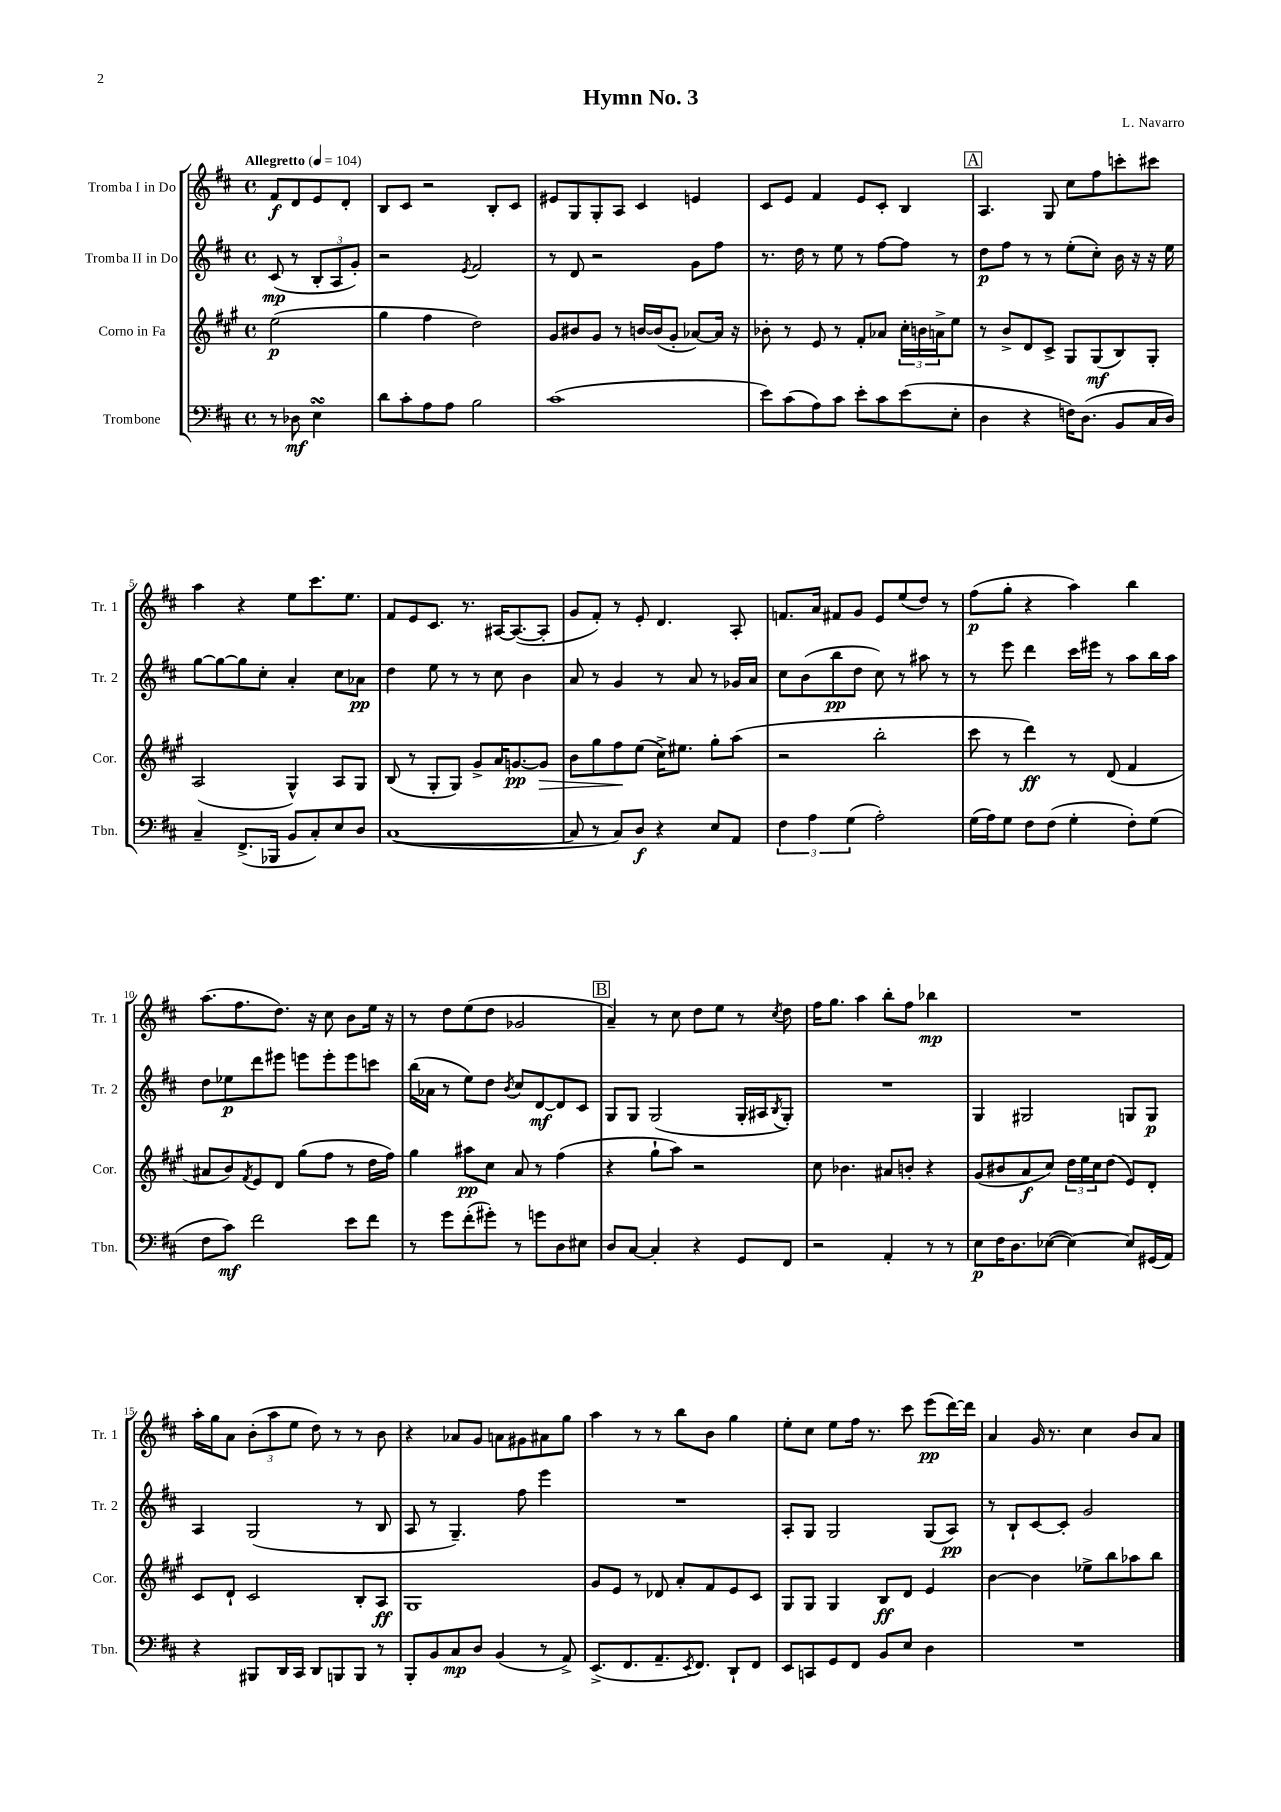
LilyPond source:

\header { title = "Hymn No. 3" composer = "L. Navarro" }
<<
\new StaffGroup <<
\new Staff = "s0" \with { instrumentName = "Tromba I in Do" shortInstrumentName = "Tr. 1" } {
    \clef treble \key d \major \defaultTimeSignature \time 4/4 \partial 2 \tempo "Allegretto" 4 = 104
    fis'8\f d'8 e'8 d'8-. |
    b8 cis'8 r2 b8-. cis'8 |
    eis'8 g8 g8-. a8 cis'4 e'4 |
    cis'8 e'8 fis'4 e'8 cis'8-. b4 |
    \mark \markup { \box "A" } a4. g8 cis''8 fis''8 c'''8-. cis'''8 |
    a''4 r4 e''8 cis'''8. e''8. |
    fis'8 e'8 cis'8. r8. ais16~ ais8.~( ais8-. |
    g'8 fis'8-.) r8 e'8-. d'4. a8-. |
    f'8. a'16 fis'8 g'8 e'8 e''8( d''8) r8 |
    fis''8\p( g''8-. r4 a''4) b''4 |
    a''8.( fis''8. d''8.) r16 cis''8 b'8 e''16 r16 |
    r8 d''8 e''8( d''8 ges'2 |
    \mark \markup { \box "B" } a'4--) r8 cis''8 d''8 e''8 r8 \acciaccatura { cis''8 } d''8 |
    fis''16 g''8. a''4 b''8-. fis''8 bes''4\mp |
    R1 |
    a''16-. g''16 a'8 \tuplet 3/2 { b'8-.( a''8 e''8 } d''8) r8 r8 b'8 |
    r4 aes'8 g'8 a'8 gis'8 ais'8 g''8 |
    a''4 r8 r8 b''8 b'8 g''4 |
    e''8-. cis''8 e''8 fis''16 r8. cis'''8 e'''8\pp( d'''16~) d'''16 |
    a'4 g'16 r8. cis''4 b'8 a'8 \bar "|." |
}
\new Staff = "s1" \with { instrumentName = "Tromba II in Do" shortInstrumentName = "Tr. 2" } {
    \clef treble \key d \major \defaultTimeSignature \time 4/4 \partial 2
    cis'8\mp( r8 \tuplet 3/2 { b8-. a8 g'8-.) } |
    r2 \acciaccatura { e'8 } fis'2 |
    r8 d'8 r2 g'8 fis''8 |
    r8. d''16 r8 e''8 r8 fis''8~ fis''8 r8 |
    \mark \markup { \box "A" } d''8\p fis''8 r8 r8 e''8-.( cis''8-.) b'16 r16 r16 e''16 |
    g''8~ g''8~ g''8 cis''8-. a'4-. cis''8 aes'8\pp |
    d''4 e''8 r8 r8 cis''8 b'4 |
    a'8 r8 g'4 r8 a'8 r8 ges'16 a'16 |
    cis''8 b'8( b''8\pp d''8 cis''8) r8 ais''8 r8 |
    r8 e'''8 d'''4 cis'''16 eis'''16 r8 a''8 b''16 a''16 |
    d''8 ees''8\p d'''8 eis'''8 e'''8 e'''8-. e'''8 c'''8 |
    b''16( aes'16 r8 e''8) d''8 \acciaccatura { b'8 } cis''8 d'8~\mf d'8 cis'8 |
    \mark \markup { \box "B" } g8 g8 g2( g16-. ais16 \acciaccatura { b8 } g8-.) |
    R1 |
    g4 gis2 g8 g8\p |
    a4 g2( r8 b8 |
    a8 r8 g4.--) fis''8 e'''4 |
    R1 |
    a8-. g8 g2 g8( a8\pp) |
    r8 b8-! cis'8~ cis'8-. g'2 \bar "|." |
}
\new Staff = "s2" \with { instrumentName = "Corno in Fa" shortInstrumentName = "Cor." } {
    \clef treble \key a \major \defaultTimeSignature \time 4/4 \partial 2
    e''2\p( |
    gis''4 fis''4 d''2) |
    gis'8 bis'8 gis'8 r8 b'16~ b'16( gis'8-. aes'8~) aes'16 r16 |
    bes'8-. r8 e'8 r8 fis'8-. aes'8 \tuplet 3/2 { cis''16-. b'16 a'16-> } e''8 |
    \mark \markup { \box "A" } r8 b'8-> d'8 cis'8-> gis8 gis8\mf( b8) gis8-. |
    a2( gis4-^) a8 gis8 |
    b8( r8 gis8-. gis8) gis'8-> a'16 g'8.~\pp g'8\> |
    b'8 gis''8 fis''8\! e''8( cis''16->) eis''8. gis''8-. a''8( |
    r2 b''2-. |
    cis'''8 r8 d'''4\ff) r8 d'8( fis'4 |
    ais'8 b'8) \acciaccatura { fis'8 } e'8 d'8 gis''8( fis''8 r8 d''16 fis''16) |
    gis''4 ais''8\pp cis''8 a'8 r8 fis''4( |
    \mark \markup { \box "B" } r4 gis''8-! a''8) r2 |
    cis''8 bes'4. ais'8 b'8-. r4 |
    gis'8( bis'8 a'8\f cis''8) \tuplet 3/2 { d''16 e''16 cis''16 } d''8( e'8) d'8-. |
    cis'8 d'8-! cis'2 b8-. a8\ff |
    gis1 |
    gis'8 e'8 r8 des'8 a'8-. fis'8 e'8 cis'8 |
    gis8 gis8 gis4 b8\ff d'8 e'4 |
    b'4~ b'4 ees''8-> b''8 aes''8 b''8 \bar "|." |
}
\new Staff = "s3" \with { instrumentName = "Trombone" shortInstrumentName = "Tbn." } {
    \clef bass \key d \major \defaultTimeSignature \time 4/4 \partial 2
    r8 des8\mf e4\turn |
    d'8 cis'8-. a8 a8 b2 |
    cis'1( |
    e'8) cis'8( a8) cis'8 e'8-. cis'8 e'8( e8-. |
    \mark \markup { \box "A" } d4 r4 f16) d8.( b,8 cis16 d16) |
    cis4-- fis,8.->( bes,,16 b,8 cis8-.) e8 d8 |
    cis1~( |
    cis8 r8 cis8) d8\f r4 e8 a,8 |
    \tuplet 3/2 { fis4 a4 g4( } a2-.) |
    g16( a16) g8 fis8 fis8( g4-. fis8-.) g8( |
    fis8 cis'8\mf) fis'2 e'8 fis'8 |
    r8 g'8 fis'8-.( gis'8-.) r8 g'8 d8 eis8 |
    \mark \markup { \box "B" } d8 cis8~ cis4-. r4 g,8 fis,8 |
    r2 a,4-. r8 r8 |
    e8\p fis16 d8. ees8~( ees4~) ees8 gis,16( a,16) |
    r4 bis,,8 d,16 cis,16 d,8 b,,8 b,,8 r8 |
    b,,8-. b,8 cis8\mp d8 b,4( r8 a,8->) |
    e,8.->( fis,8. a,8.-- \acciaccatura { e,8 } fis,8.) d,8-! fis,8 |
    e,8 c,8 g,8 fis,8 b,8 e8 d4 |
    R1 \bar "|." |
}
>>
>>
